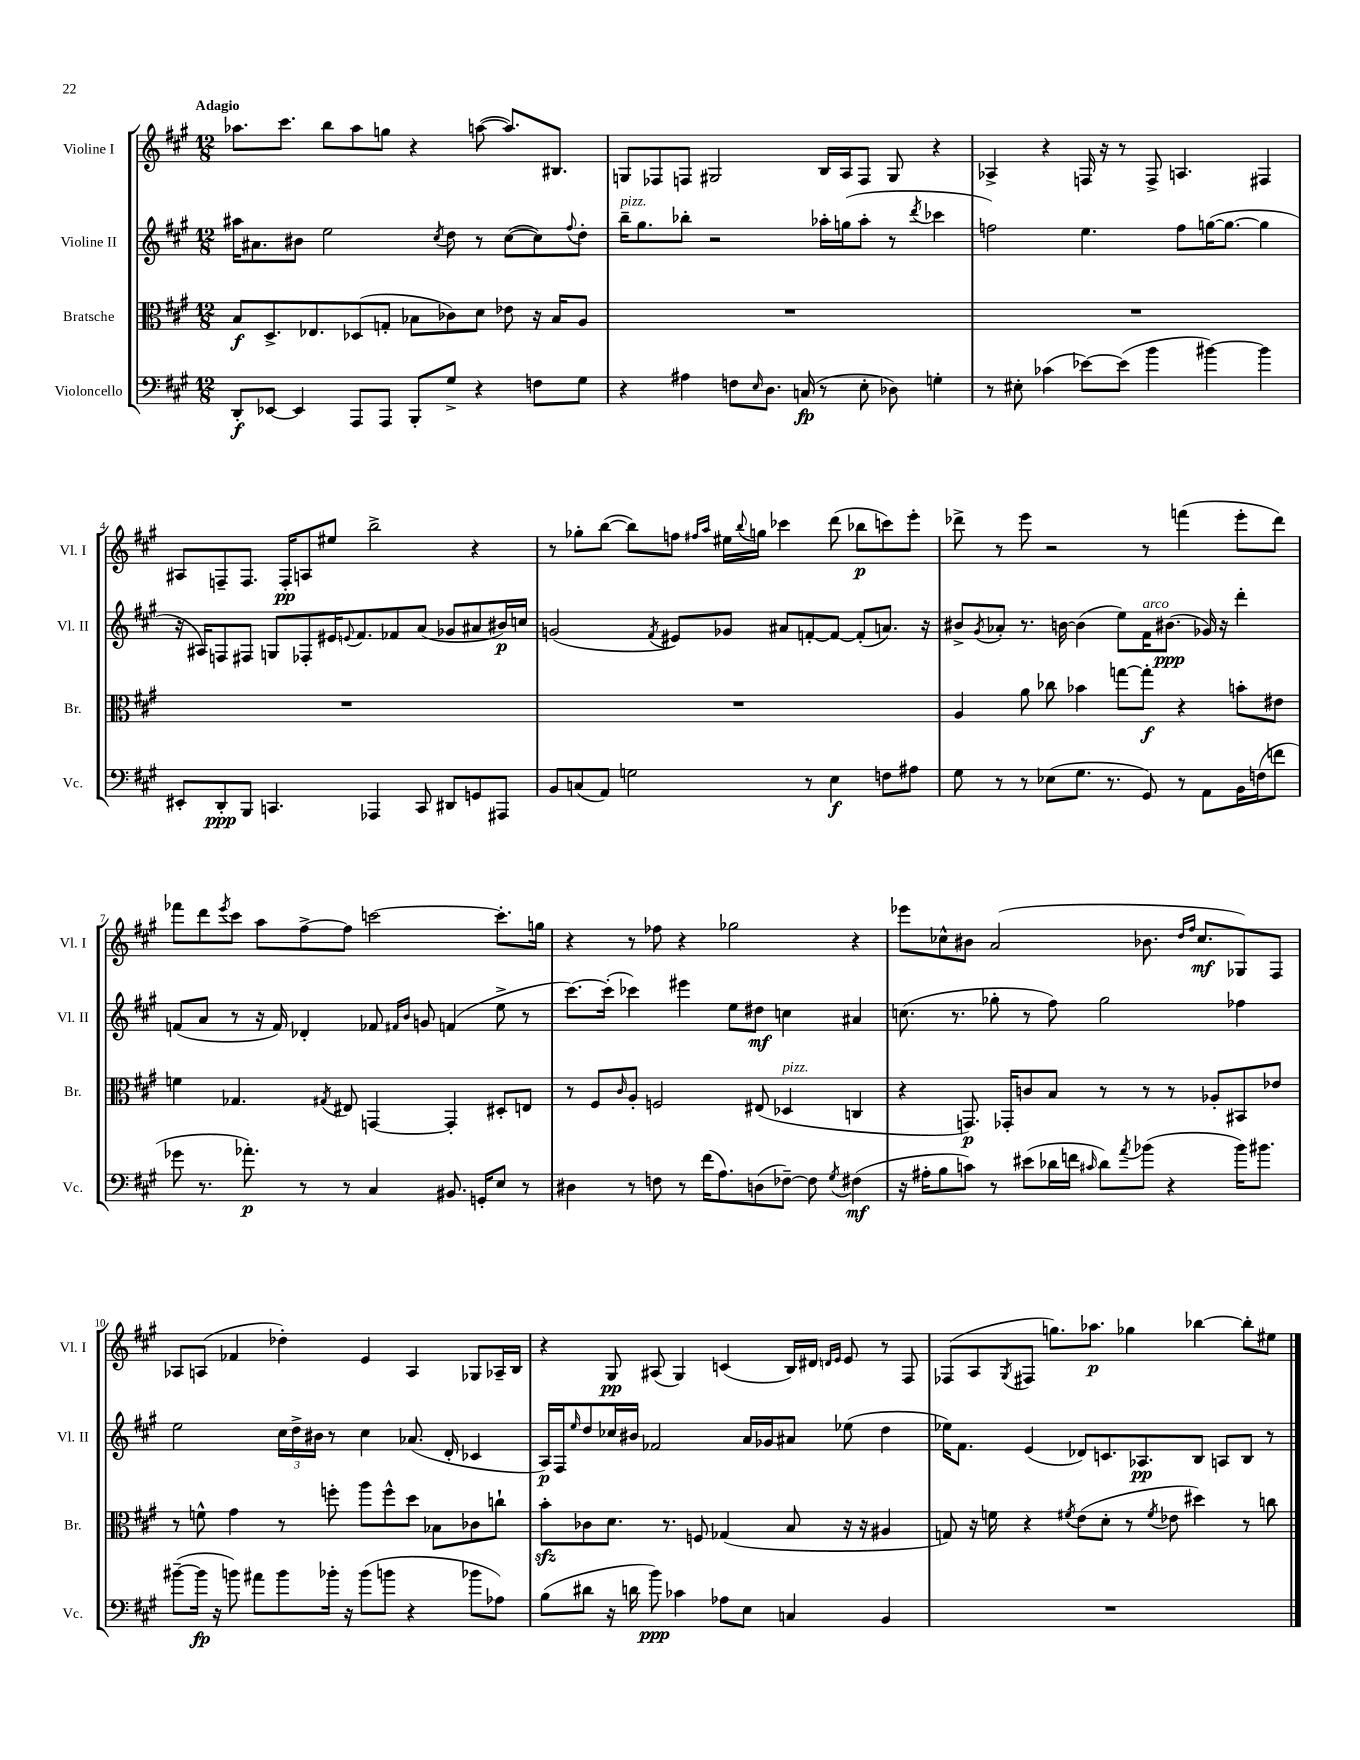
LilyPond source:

<<
\new StaffGroup <<
\new Staff = "s0" \with { instrumentName = "Violine I" shortInstrumentName = "Vl. I" } {
    \clef treble \key a \major \numericTimeSignature \time 12/8 \tempo "Adagio"
    aes''8. cis'''8. b''8 aes''8 g''8 r4 a''8~( a''8.) bis8. |
    g8 fes8 f8 gis2 b16 a16 f8 gis8 r4 |
    aes4-> r4 f16 r16 r8 f8-> a4. fis4 |
    ais8 f8-- f8. f16-.\pp a8 eis''8 b''2-> r4 |
    r8 ges''8-. b''8~( b''8) f''8 \grace { fis''16 a''16 } eis''16 \appoggiatura { b''8 } g''16 ces'''4 d'''8( bes''8\p c'''8) e'''8-. |
    des'''8-> r8 e'''8 r2 r8 f'''4( e'''8-. des'''8) |
    fes'''8 d'''8 \acciaccatura { e'''8 } cis'''8 a''8 fis''8~-> fis''8 c'''2~ c'''8.-. g''16 |
    r4 r8 fes''8 r4 ges''2 r4 |
    ees'''8 ces''8-^ bis'8 a'2( bes'8. \grace { d''16 fis''16 } ces''8.\mf ges8) fis8 |
    aes8 a8( fes'4 des''4-.) e'4 a4 ges8 aes16-- b16 |
    r4 gis8\pp ais8( gis4) c'4( b16) dis'16 \grace { d'16 e'16 } e'8 r8 fis8 |
    fes8( a8 \acciaccatura { gis8 } fis8 g''8.) aes''8.\p ges''4 bes''4~ bes''8-. eis''8 \bar "|." |
}
\new Staff = "s1" \with { instrumentName = "Violine II" shortInstrumentName = "Vl. II" } {
    \clef treble \key a \major \numericTimeSignature \time 12/8
    ais''16 ais'8. bis'8 e''2 \acciaccatura { cis''8 } d''8 r8 cis''8~( cis''8) \appoggiatura { fis''8 } d''8-. |
    b''16--^\markup { \italic "pizz." } gis''8. bes''8-. r2 aes''16-. g''16( aes''8-. r8 \acciaccatura { d'''8 } ces'''4 |
    f''2) e''4. f''8 g''16~( g''8.~ g''4 |
    r16 ais16) f8 fis8 g8 fes8-. eis'16 \appoggiatura { e'8 } fis'8. fes'8 a'8( ges'8 ais'8 bis'16\p) c''16 |
    g'2( \acciaccatura { fis'8 } eis'8) ges'8 ais'8 f'8~-. f'8~ f'8-.( a'8.) r16 |
    bis'8-> \acciaccatura { gis'8 } aes'8-. r8. b'16~ b'4( e''8) fis'16^\markup { \italic "arco" } bis'8.\ppp( ges'16) r16 d'''4-. |
    f'8( a'8 r8 r16 f'16) des'4-. fes'8 \grace { fis'16 b'16 } g'8 f'4( e''8-> r8 |
    cis'''8.~) cis'''16-.( ces'''4) eis'''4 e''8 dis''8\mf c''4 ais'4 |
    c''8.( r8. ges''8-. r8 fis''8) ges''2 fes''4 |
    e''2 \tuplet 3/2 { cis''16 d''16-> bis'16 } r8 cis''4 aes'8.( d'16-. ces'4 |
    a16\p) fis16 \grace { e''16 } d''8 ces''16 bis'16 fes'2 a'16 ges'16 ais'8 ees''8( d''4 |
    ees''16) fis'8. e'4( des'8) c'8. aes8.\pp b8 a8 b8 r8 \bar "|." |
}
\new Staff = "s2" \with { instrumentName = "Bratsche" shortInstrumentName = "Br." } {
    \clef alto \key a \major \numericTimeSignature \time 12/8
    b8\f d8.-> ees8. des8( g8-. bes8 ces'8) d'8 ees'8 r16 bes16 a8 |
    R1. |
    R1. |
    R1. |
    R1. |
    a4 a'8 ces''8 bes'4 g''8~ g''8-.\f r4 b'8-. eis'8 |
    f'4 ges4. \acciaccatura { gis8 } eis8 g,4~ g,4-. dis8-. e8 |
    r8 fis8 \grace { cis'16 } a8-. f2 eis8( des4^\markup { \italic "pizz." } c4 |
    r4 g,8.\p) ges,16-. c'8 b8 r8 r8 r8 aes8-. bis,8 ees'8 |
    r8 f'8-^ gis'4 r8 f''8-. a''8 f''8-^ d''8 bes8 ces'8 c''8-! |
    b'8-.\sfz ces'8 d'8. r8. f8 ges4( b8 r16 r16 ais4 |
    g8) r16 f'16 r4 \acciaccatura { fis'8 } e'8( d'8-. r8 \acciaccatura { fis'8 } ees'8 dis''4) r8 c''8 \bar "|." |
}
\new Staff = "s3" \with { instrumentName = "Violoncello" shortInstrumentName = "Vc." } {
    \clef bass \key a \major \numericTimeSignature \time 12/8
    d,8-.\f ees,8~ ees,4 a,,8 a,,8 b,,8-. gis8-> r4 f8 gis8 |
    r4 ais4 f8 \grace { e16 } d8. c16\fp( r8 e8-. des8) g4-. |
    r8 eis8-. ces'4( ees'8~) ees'8( b'4 bis'4~) bis'4 |
    eis,8-. d,8-.\ppp b,,8 c,4. aes,,4 c,8 dis,8 g,8 ais,,8 |
    b,8 c8( a,8) g2 r8 e4\f f8 ais8 |
    gis8 r8 r8 ees8( gis8. r8. gis,8) r8 a,8 b,16 f16( f'8 |
    ges'8 r8. aes'8.-.\p) r8 r8 cis4 bis,8. g,16-. e8 r8 |
    dis4 r8 f8 r8 fis'16( a8.) d8( fes8~--) fes8 \acciaccatura { gis8 } fis4\mf( |
    r16 ais16-. b8 c'8) r8 eis'8( des'16 f'16 \grace { cis'16 } des'8) \acciaccatura { a'8 } bes'8( r4 bes'16) bis'8. |
    bis'8~--( bis'16\fp r16 b'8) ais'8 b'8 bes'16-. r16 bes'8( b'8 r4 bes'8 aes8) |
    b8( dis'8 r16 d'16 b'8\ppp) ces'4 aes8 e8 c4 b,4 |
    R1. \bar "|." |
}
>>
>>
